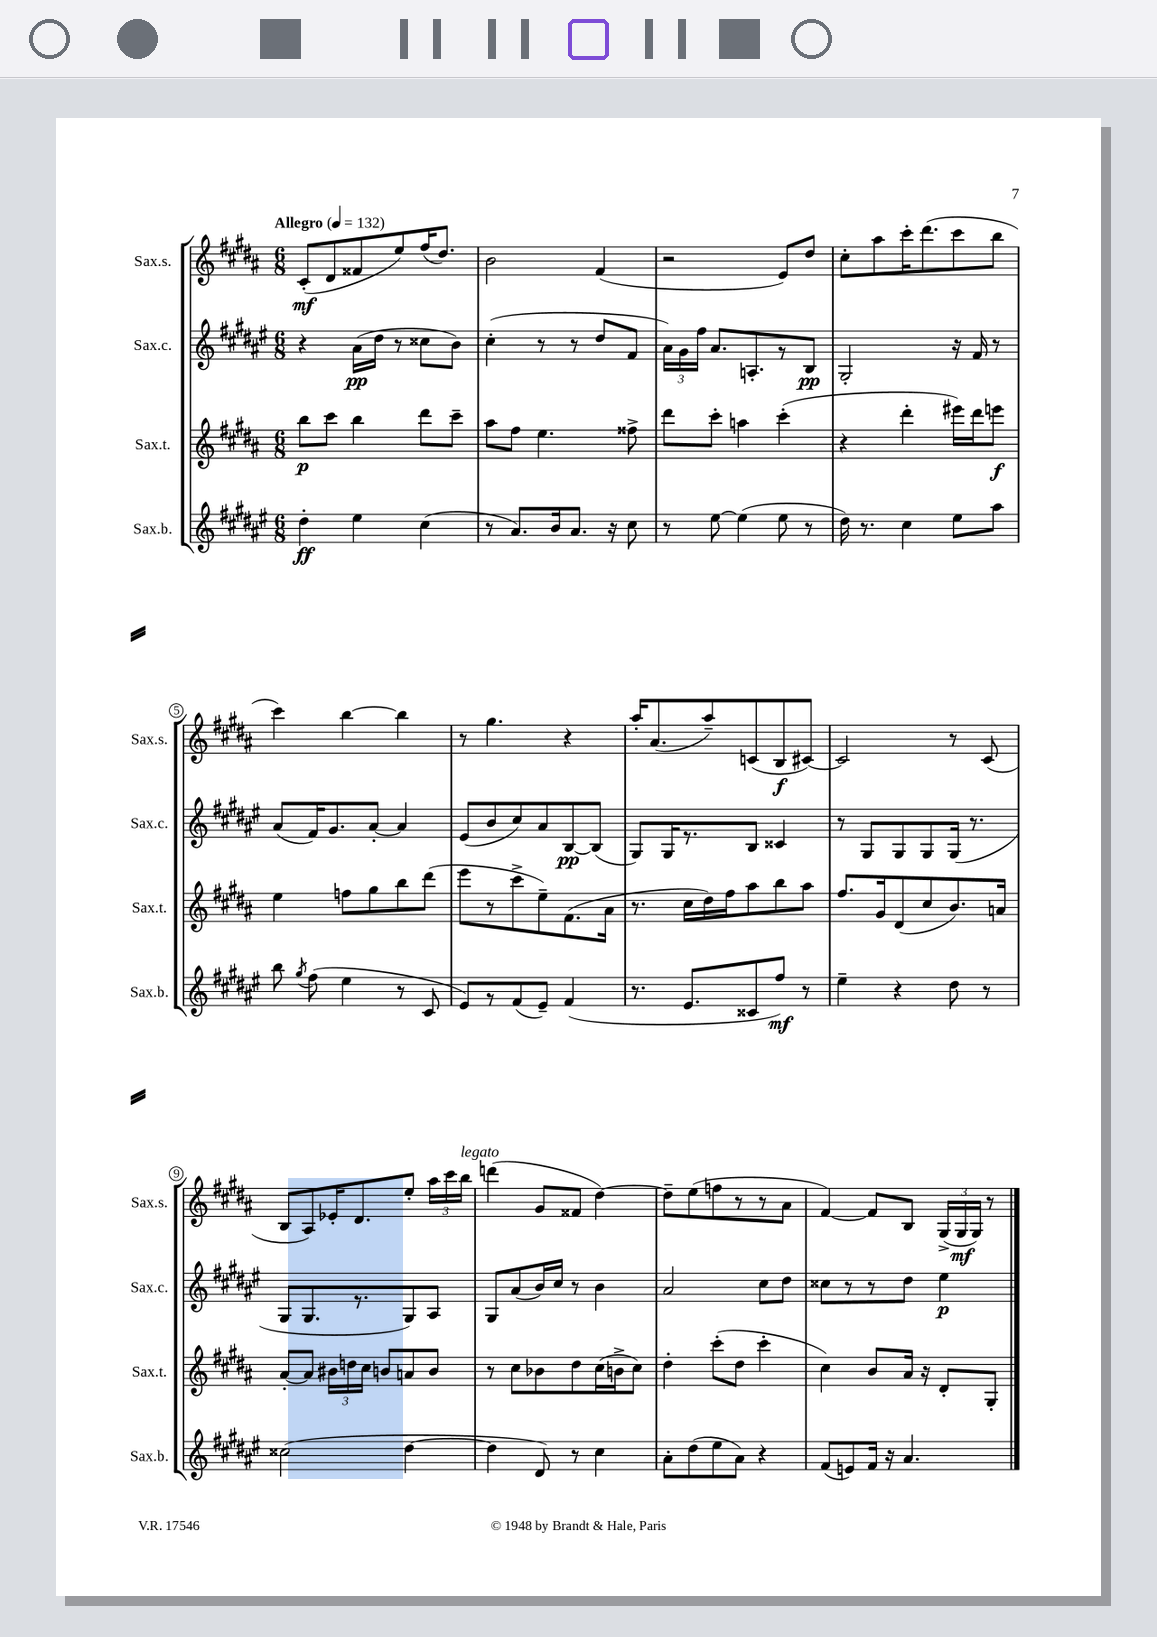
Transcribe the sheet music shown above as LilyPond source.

<<
\new StaffGroup <<
\new Staff = "s0" \with { instrumentName = "Sax.s." shortInstrumentName = "Sax.s." } {
    \clef treble \key b \major \numericTimeSignature \time 6/8 \tempo "Allegro" 4 = 132
    \autoBeamOff cis'8[-.\mf( dis'8 fisis'8 e''8) fis''16( dis''8.]) |
    b'2 fis'4( |
    r2 e'8[) dis''8] |
    cis''8[-. ais''8 cis'''16-. dis'''8.( cis'''8 b''8] |
    cis'''4) b''4~ b''4 |
    r8 gis''4. r4 |
    ais''16[-. ais'8.( ais''8--) c'8( b8\f cis'8]~) |
    cis'2 r8 cis'8( |
    b8[ ais8) ees'16-. dis'8. e''8]-. \tuplet 3/2 { ais''16[ cis'''16 b''16]^\markup { \italic "legato" } } |
    d'''4( gis'8[ fisis'8] dis''4~) |
    dis''8[-- e''8( f''8 r8 r8 ais'8] |
    fis'4~) fis'8[ b8] \tuplet 3/2 { gis16[->( gis16\mf gis16]) } r8 \bar "|." |
}
\new Staff = "s1" \with { instrumentName = "Sax.c." shortInstrumentName = "Sax.c." } {
    \clef treble \key fis \major \numericTimeSignature \time 6/8
    \autoBeamOff r4 ais'16[\pp( dis''16] r8 cisis''8[ b'8]) |
    cis''4-.( r8 r8 dis''8[ fis'8] |
    \tuplet 3/2 { ais'16[) gis'16 fis''16] } ais'8.[ a8.-. r8 b8]\pp |
    gis2-. r16 fis'16 r8 |
    ais'8[( fis'16) gis'8. ais'8]~-. ais'4 |
    eis'8[( b'8 cis''8) ais'8 b8~\pp b8]( |
    gis8[) gis16 r8. b8] cisis'4 |
    r8 gis8[ gis8 gis8 gis16]( r8. |
    gis8[ gis8. r8. gis8) ais8] |
    gis8[ ais'8( b'16) cis''16] r8 b'4 |
    ais'2 cis''8[ dis''8] |
    cisis''8[ r8 r8 dis''8] eis''4\p \bar "|." |
}
\new Staff = "s2" \with { instrumentName = "Sax.t." shortInstrumentName = "Sax.t." } {
    \clef treble \key b \major \numericTimeSignature \time 6/8
    \autoBeamOff b''8[\p cis'''8] b''4 dis'''8[ cis'''8]-- |
    ais''8[ fis''8] e''4. fisis''8-> |
    dis'''8[ cis'''8]-. a''4 cis'''4-.( |
    r4 dis'''4-. eis'''16[) dis'''16 e'''8]\f |
    e''4 f''8[ gis''8 b''8 dis'''8]( |
    e'''8[ r8 cis'''8-> e''8--) fis'8.( ais'16] |
    r8. cis''16[ dis''16) fis''16 ais''8 b''8 ais''8] |
    fis''8.[ gis'16 dis'8( cis''8 b'8.) a'16] |
    ais'8[~-. ais'8] \tuplet 3/2 { bis'16[ d''16 cis''16] } b'8[ a'8 b'8] |
    r8 cis''8[ bes'8 dis''8 cis''16( b'16-> cis''8]) |
    dis''4-. cis'''8[-.( dis''8] cis'''4-. |
    cis''4) b'8[ ais'16] r16 dis'8[-. gis8]-. \bar "|." |
}
\new Staff = "s3" \with { instrumentName = "Sax.b." shortInstrumentName = "Sax.b." } {
    \clef treble \key fis \major \numericTimeSignature \time 6/8
    \autoBeamOff dis''4-.\ff eis''4 cis''4( |
    r8 ais'8.[) b'16 ais'8.] r16 cis''8 |
    r8 eis''8~ eis''4( eis''8 r8 |
    dis''16) r8. cis''4 eis''8[ ais''8] |
    b''8 \acciaccatura { gis''8 } fis''8( eis''4 r8 cis'8 |
    eis'8[) r8 fis'8( eis'8]--) fis'4( |
    r8. eis'8.[ cisis'8 fis''8]\mf) r8 |
    eis''4-- r4 dis''8 r8 |
    cisis''2( dis''4~ |
    dis''4 dis'8) r8 cis''4 |
    ais'8[-. dis''8( eis''8 ais'8]) r4 |
    fis'8[( e'8) fis'16] r16 ais'4. \bar "|." |
}
>>
>>
\layout { \context { \Score \override BarNumber.stencil = #(make-stencil-circler 0.1 0.3 ly:text-interface::print) } }
